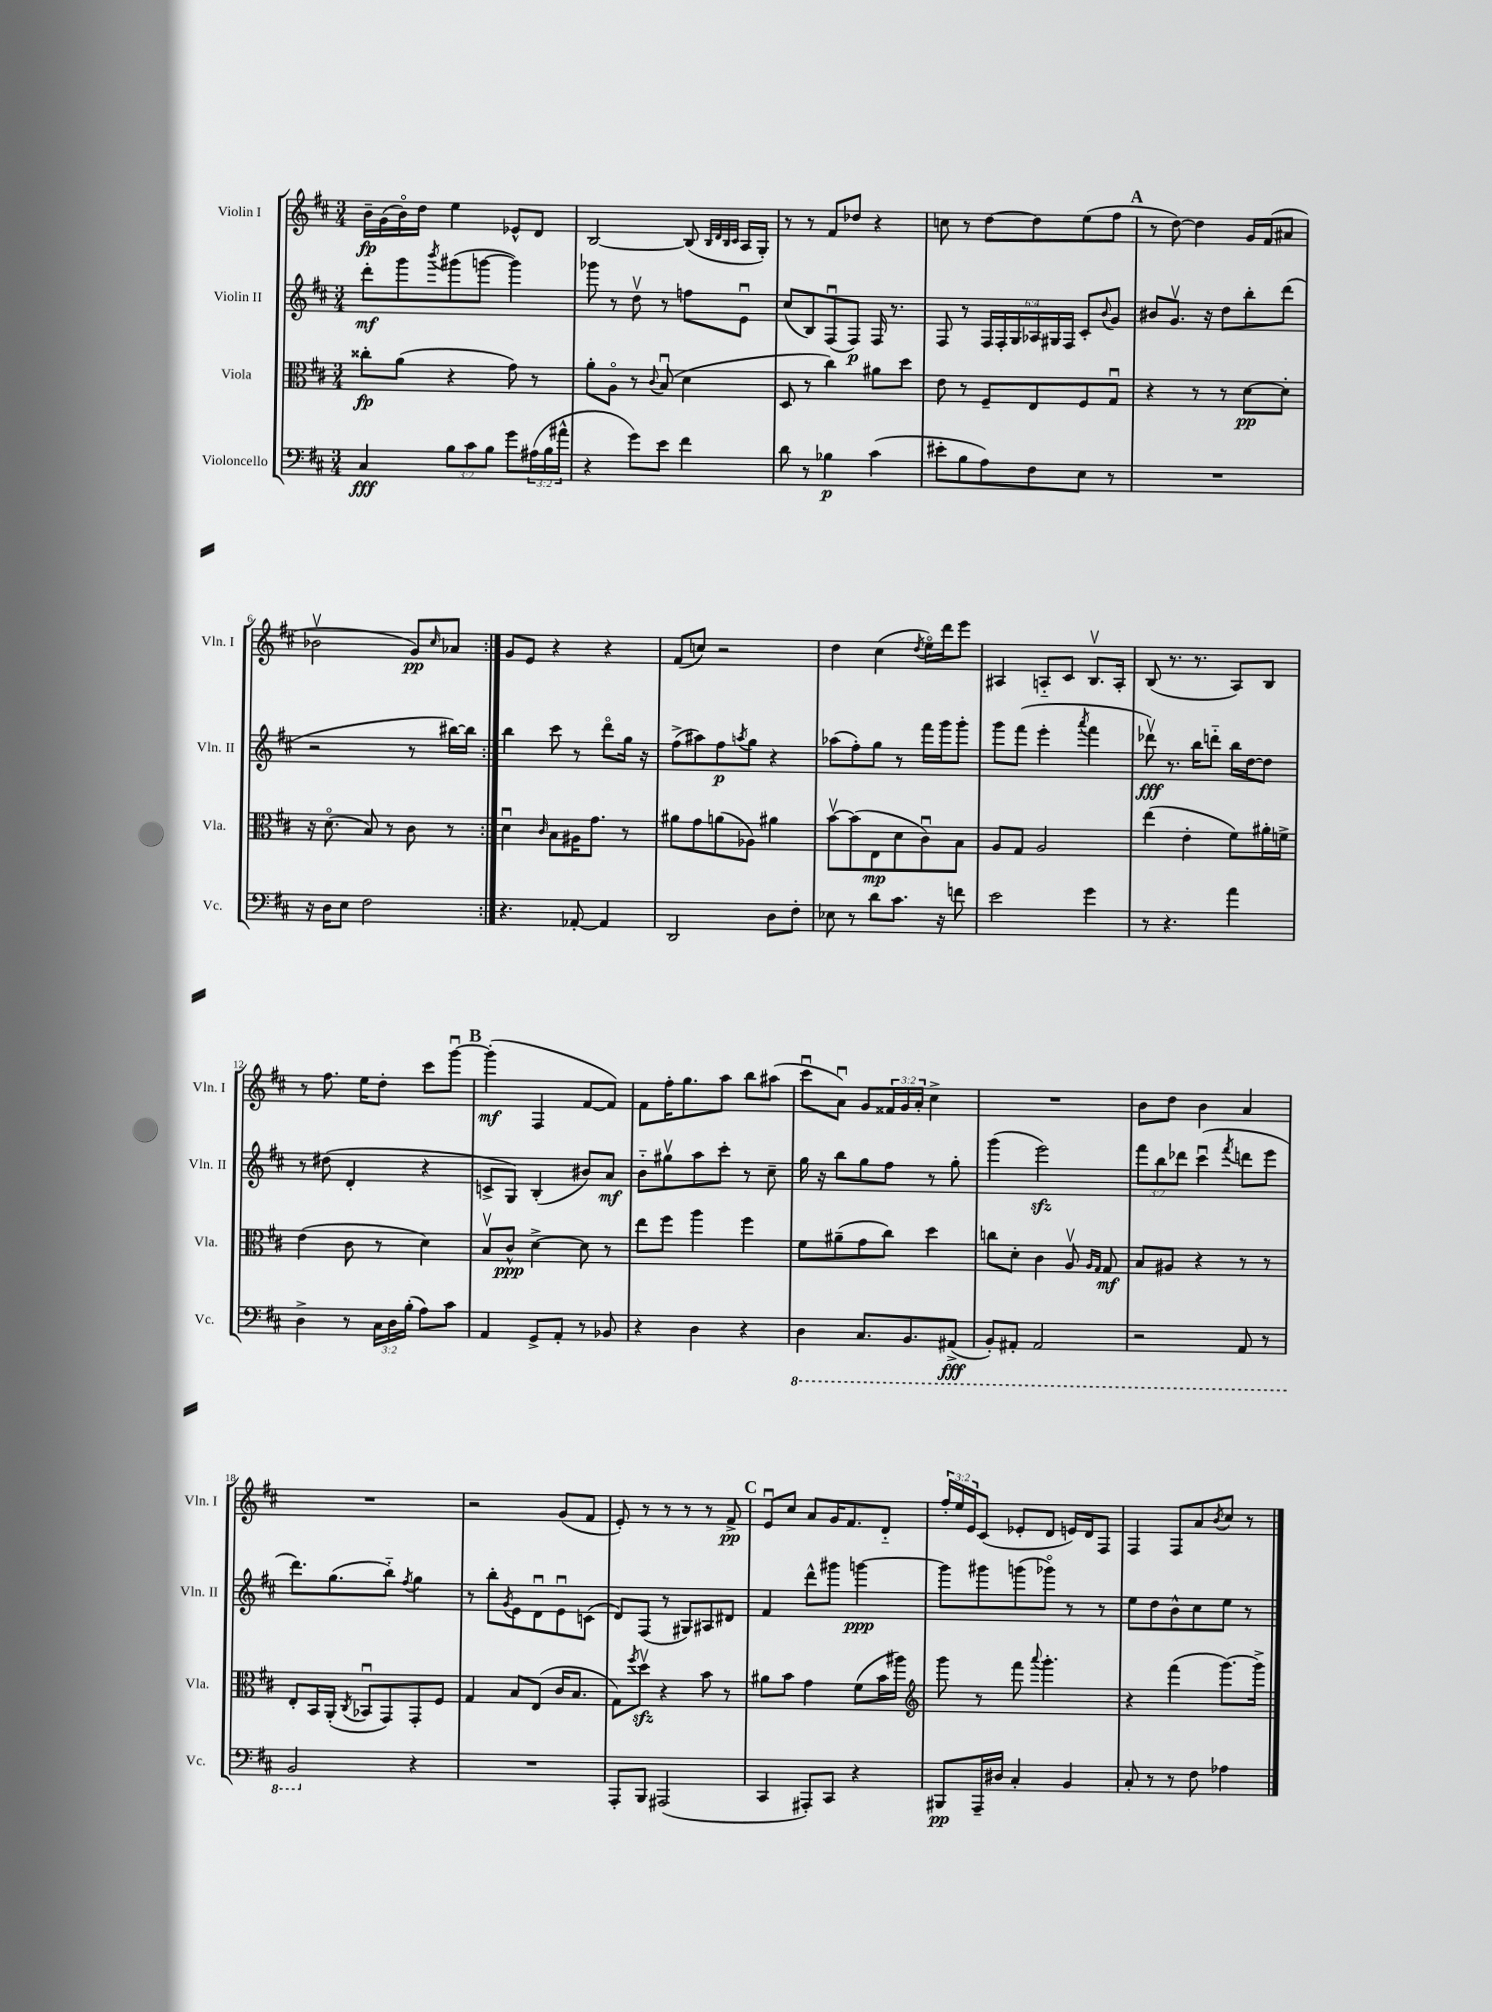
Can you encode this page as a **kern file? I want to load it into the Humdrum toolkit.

**kern	**dynam	**kern	**dynam	**kern	**dynam	**kern	**dynam
*part4	*part4	*part3	*part3	*part2	*part2	*part1	*part1
*staff4	*staff4	*staff3	*staff3	*staff2	*staff2	*staff1	*staff1
*I"Violoncello	*	*I"Viola	*	*I"Violin II	*	*I"Violin I	*
*I'Vc.	*	*I'Vla.	*	*I'Vln. II	*	*I'Vln. I	*
*clefF4	*	*clefC3	*	*clefG2	*	*clefG2	*
*k[f#c#]	*	*k[f#c#]	*	*k[f#c#]	*	*k[f#c#]	*
*M3/4	*	*M3/4	*	*M3/4	*	*M3/4	*
=1	=1	=1	=1	=1	=1	=1	=1
4C#/	fff	8cc##X'\L	fp	8ddd'\L	mf	16b~\LL	fp
.	.	.	.	.	.	(16g\	.
.	.	(8a\J	.	8ggg\	.	16b\)	.
.	.	.	.	.	.	16dd\JJ	.
.	.	.	.	8qbbb/	.	.	.
12B\L	.	4r	.	(8ggg#X\	.	4ee\	.
12c#\	.	.	.	.	.	.	.
.	.	.	.	[8gggn\J	.	.	.
12B\J	.	.	.	.	.	.	.
8g\L	.	8g\)	.	4ggg\])	.	8e-X^^/L	.
(24A#X\L	.	8r	.	.	.	8d/J	.
24B\	.	.	.	.	.	.	.
24a#X^^\JJ	.	.	.	.	.	.	.
=2	=2	=2	=2	=2	=2	=2	=2
4r	.	8a'\L	.	8ggg-X\	.	[2B/	.
.	.	8A\J	.	8r	.	.	.
8g\L)	.	8r	.	8ddv\	.	.	.
.	.	8qqc#/	.	.	.	.	.
8e\J	.	(8Bu/	.	8r	.	.	.
4f#\	.	4d\	.	8ffn\L	.	(8B/]	.
.	.	.	.	.	.	32qqB/LLL	.
.	.	.	.	.	.	32qqd/	.
.	.	.	.	.	.	32qqB/	.
.	.	.	.	.	.	32qqc#/JJJ	.
.	.	.	.	8eu\J	.	16A/LL	.
.	.	.	.	.	.	16G'/JJ)	.
=3	=3	=3	=3	=3	=3	=3	=3
8d\	.	8D/	.	(8cc#/L	.	8r	.
8r	.	8r	.	8B/)	.	8r	.
4B-X\	p	4cc#\)	.	(8F#u/	.	8f#/L	.
.	.	.	.	8F#/J)	p	8dd-X/J	.
(4c#\	.	8a#X\L	.	16F#/	.	4r	.
.	.	.	.	8.r	.	.	.
.	.	8dd\J	.	.	.	.	.
=4	=4	=4	=4	=4	=4	=4	=4
8e#X'\L	.	8e\	.	8F#/	.	8ccn\	.
8B\	.	8r	.	8r	.	8r	.
8A\)	.	8F#~/L	.	24F#/LL	.	[8dd\L	.
.	.	.	.	24F#'/	.	.	.
.	.	.	.	24G/	.	.	.
8F#\	.	8E/	.	24A-X/	.	8dd\]	.
.	.	.	.	24G#X/	.	.	.
.	.	.	.	24F#/JJ	.	.	.
8E\J	.	8F#/	.	8c#'/L	.	(8ee\	.
.	.	.	.	8qqb/	.	.	.
8r	.	8Gu/J	.	8g/J	.	8ff#\J	.
!!LO:REH:place=s1:t=A
=5	=5	=5	=5	=5	=5	=5	=5
2.r	.	4r	.	8b#X/L	.	8r	.
.	.	.	.	8.gv/J	.	[8dd\)	.
.	.	8r	.	.	.	4dd\]	.
.	.	.	.	16r	.	.	.
.	.	8r	.	8dd\L	.	.	.
.	.	[8d\L	pp	8bb'\	.	16g/LL	.
.	.	.	.	.	.	(16f#/J	.
.	.	8d'\J]	.	(8ddd\J	.	8a#X/J	.
!!LO:LB:g=z
=6	=6	=6	=6	=6	=6	=6	=6
16r	.	16r	.	2r	.	2b-Xv\	.
16D\KL	.	(8.d\	.	.	.	.	.
8E\J	.	.	.	.	.	.	.
2F#\	.	8B/)	.	.	.	.	.
.	.	8r	.	.	.	.	.
.	.	8c#\	.	8r	.	8g/L)	pp
.	.	.	.	.	.	16qqcc#/	.
.	.	8r	.	[16bb#X\LL)	.	8a-X/J	.
.	.	.	.	16bb#\JJ]	.	.	.
=7:|!	=7:|!	=7:|!	=7:|!	=7:|!	=7:|!	=7:|!	=7:|!
4.r	.	4du\	.	4bb\	.	8g/L	.
.	.	.	.	.	.	8e/J	.
.	.	16qqc#/	.	.	.	.	.
.	.	8B\L	.	8ccc#\	.	4r	.
[8AA-X'/	.	16A#X\K	.	8r	.	.	.
.	.	8.g\J	.	.	.	.	.
4AA-/]	.	.	.	8ddd\L	.	4r	.
.	.	8r	.	16gg\Jk	.	.	.
.	.	.	.	16r	.	.	.
=8	=8	=8	=8	=8	=8	=8	=8
2DD/	.	8a#X\L	.	(8ff#^\L	.	(8f#/L	.
.	.	8g\	.	8aa#X\)	.	8ccn/J)	.
.	.	(8an\	.	8ff#\	p	2r	.
.	.	.	.	8qaan/	.	.	.
.	.	8A-X\J)	.	8gg\J	.	.	.
8D\L	.	4a#X\	.	4r	.	.	.
8F#'\J	.	.	.	.	.	.	.
=9	=9	=9	=9	=9	=9	=9	=9
8E-X\	.	[8bv\L	.	(8aa-X\L	.	4dd\	.
8r	.	(8b\]	.	8ff#'\)	.	.	.
8d\L	.	8E\	mp	8gg\J	.	(4cc#\	.
8.c#\J	.	8d\	.	8r	.	.	.
.	.	.	.	.	.	8qdd/	.
.	.	8c#u\)	.	16fff#\LL	.	16ee\LL)	.
16r	.	.	.	16ggg\J	.	16ddd\J	.
8fn\	.	8B\J	.	8ggg'\J	.	8eee\J	.
=10	=10	=10	=10	=10	=10	=10	=10
2e\	.	8A/L	.	8ggg\L	.	4A#X/	.
.	.	8G/J	.	(8fff#\J	.	.	.
.	.	2A/	.	4eee'\	.	8An/L	.
.	.	.	.	.	.	8c#/J	.
.	.	.	.	8qaaa/	.	.	.
4g\	.	.	.	4fff#\	.	8.Bv/L	.
.	.	.	.	.	.	16A'/Jk	.
=11	=11	=11	=11	=11	=11	=11	=11
8r	.	(4ee\	.	8ddd-Xv\)	fff	(8B/	.
4.r	.	.	.	8.r	.	8.r	.
.	.	4e'\	.	.	.	.	.
.	.	.	.	16bb\KL	.	8.r	.
.	.	.	.	8dddn\J	.	.	.
4a\	.	8f#\L)	.	16bb\LL	.	8A/L)	.
.	.	.	.	[16dd\J	.	.	.
.	.	16a#X'\L	.	8dd\J]	.	8B/J	.
.	.	16fn^\JJ	.	.	.	.	.
!!LO:LB:g=z
=12	=12	=12	=12	=12	=12	=12	=12
4D^\	.	(4e\	.	8r	.	8r	.
.	.	.	.	(8dd#X\	.	8.ff#\	.
8r	.	8c#\	.	4d'/	.	.	.
.	.	.	.	.	.	16ee\KL	.
24C#\LL	.	8r	.	.	.	8dd'\J	.
24D\	.	.	.	.	.	.	.
(24B'\JJ	.	.	.	.	.	.	.
8A\L)	.	4d\)	.	4r	.	8ccc#\L	.
8c#\J	.	.	.	.	.	[8gggu\J	.
!!LO:REH:place=s1:t=B
=13	=13	=13	=13	=13	=13	=13	=13
4AA/	.	8Bv/L	.	8cn^/L	.	(4ggg'\]	mf
.	.	8c#^^/J	ppp	8G/J)	.	.	.
8GG^/L	.	[4d^\	.	(4B'/	.	4F#/	.
8AA'/J	.	.	.	.	.	.	.
8r	.	8d\]	.	8b#X/L)	.	[8f#/L	.
8BB-X/	.	8r	.	8a/J	mf	8f#/J])	.
=14	=14	=14	=14	=14	=14	=14	=14
4r	.	8ee\L	.	8b\L	.	8f#\L	.
.	.	8ff#\J	.	8gg#Xv\	.	16ff#'\K	.
.	.	.	.	.	.	8.gg\	.
4D\	.	4aa\	.	8aa\	.	.	.
.	.	.	.	8ccc#'\J	.	8aa\J	.
4r	.	4ff#\	.	8r	.	8bb\L	.
.	.	.	.	8cc#~\	.	(8aa#X\J	.
=15	=15	=15	=15	=15	=15	=15	=15
*8ba	*	*	*	*	*	*	*
4DD\	.	8f#\L	.	16gg\	.	8ccc#u\L	.
.	.	.	.	16r	.	.	.
.	.	(8a#X~\	.	8bb\L	.	8au\J)	.
8.CC#/L	.	8g\	.	8gg\	.	8g/L	.
.	.	8cc#\J)	.	8ff#\J	.	24f##X/L	.
.	.	.	.	.	.	24g/	.
8.BBB/	.	.	.	.	.	.	.
.	.	.	.	.	.	24a'/JJ	.
.	.	4dd\	.	8r	.	4cc#^\	.
(8AAA#X^/J	fff	.	.	8gg'\	.	.	.
=16	=16	=16	=16	=16	=16	=16	=16
8BBB'/L)	.	8ccn\L	.	(4ggg\	.	2.r	.
8AAA#X'/J	.	8d'\J	.	.	.	.	.
2AAA#/	.	4c#\	.	2eeezz\)	.	.	.
.	.	8Av/	.	.	.	.	.
.	.	16qqA/LL	.	.	.	.	.
.	.	16qqG/JJ	.	.	.	.	.
.	.	8G/	mf	.	.	.	.
=17	=17	=17	=17	=17	=17	=17	=17
2r	.	8B/L	.	12fff#\L	.	8b\L	.
.	.	.	.	12bb\	.	.	.
.	.	8A#X/J	.	.	.	8dd\J	.
.	.	.	.	12ddd-X\J	.	.	.
.	.	4r	.	(4ccc#u\	.	4b\	.
.	.	.	.	8qfff#/	.	.	.
8AAA/	.	8r	.	8dddn\L	.	4a/	.
8r	.	8r	.	8eee\J	.	.	.
!!LO:LB:g=z
=18	=18	=18	=18	=18	=18	=18	=18
2BBB/	.	8E'/L	.	8.ddd\L)	.	2.r	.
.	.	16BB/L	.	.	.	.	.
.	.	(16AA'/JJ	.	(8.gg\	.	.	.
.	.	8qC#/	.	.	.	.	.
.	.	8BB-Xu/L	.	.	.	.	.
.	.	8GG/)	.	8bb\J)	.	.	.
.	.	.	.	8qff#/	.	.	.
*X8ba	*	*	*	*	*	*	*
4r	.	8GG'/	.	4gg\	.	.	.
.	.	8F#/J	.	.	.	.	.
=19	=19	=19	=19	=19	=19	=19	=19
2.r	.	4G/	.	8r	.	2r	.
.	.	.	.	8bb'\L	.	.	.
.	.	.	.	8qg/	.	.	.
.	.	8B/L	.	8e\	.	.	.
.	.	(8E/J	.	8du\	.	.	.
.	.	16c#/KL	.	8eu\	.	(8g/L	.
.	.	8.B/J	.	.	.	.	.
.	.	.	.	(8cn\J	.	8f#/J	.
=20	=20	=20	=20	=20	=20	=20	=20
8AAA'/L	.	8G\L)	.	8d/L)	.	8e'/)	.
.	.	8qff#/	.	.	.	.	.
8BBB/J	.	8ddzzv\J	.	(8F#/J	.	8r	.
(2AAA#X/	.	4r	.	8r	.	8r	.
.	.	.	.	8G#X/L)	.	8r	.
.	.	8b\	.	8A#X/	.	8r	.
.	.	8r	.	8d#X/J	.	8f#^/	pp
!!LO:REH:place=s1:t=C
=21	=21	=21	=21	=21	=21	=21	=21
4CC#/	.	8a#X\L	.	4f#/	.	8eu/L	.
.	.	8b\J	.	.	.	8cc#/J	.
8AAA#X'/L)	.	4g\	.	8ddd^^\L	.	8a/L	.
8CC#/J	.	.	.	8ggg#X\J	.	16g/K	.
.	.	.	.	.	.	8.f#/	.
4r	.	(8f#\L	.	[4gggn\	ppp	.	.
.	.	16b\L	.	.	.	8d/J	.
.	.	16aa#X\JJ)	.	.	.	.	.
=22	=22	=22	=22	=22	=22	=22	=22
*	*	*clefG2	*	*	*	*	*
8BBB#X/L	pp	8ggg\	.	8ggg\L]	.	24ff#'/LL	.
.	.	.	.	.	.	24ee/	.
.	.	.	.	.	.	24e/J	.
16AAA~/L	.	8r	.	8ggg#X\	.	(8c#/J	.
16D#X/JJ	.	.	.	.	.	.	.
4C#'/	.	8fff#\	.	(8gggn\	.	8e-X'/L	.
.	.	8qqaaa/	.	.	.	.	.
.	.	4.ggg'\	.	8ggg-X\J)	.	8d/J	.
4BB/	.	.	.	8r	.	16en/LL)	.
.	.	.	.	.	.	16d/J	.
.	.	.	.	8r	.	8F#/J	.
=23	=23	=23	=23	=23	=23	=23	=23
8C#'/	.	4r	.	8ee\L	.	4F#/	.
8r	.	.	.	8dd\	.	.	.
8r	.	(4fff#\	.	8b^^\	.	8F#/L	.
8F#\	.	.	.	8cc#\	.	8a/	.
.	.	.	.	.	.	8qb/	.
4A-X\	.	[8.ggg\L)	.	8ee\J	.	8cc#/J	.
.	.	.	.	8r	.	8r	.
.	.	16ggg^\Jk]	.	.	.	.	.
==	==	==	==	==	==	==	==
*-	*-	*-	*-	*-	*-	*-	*-
